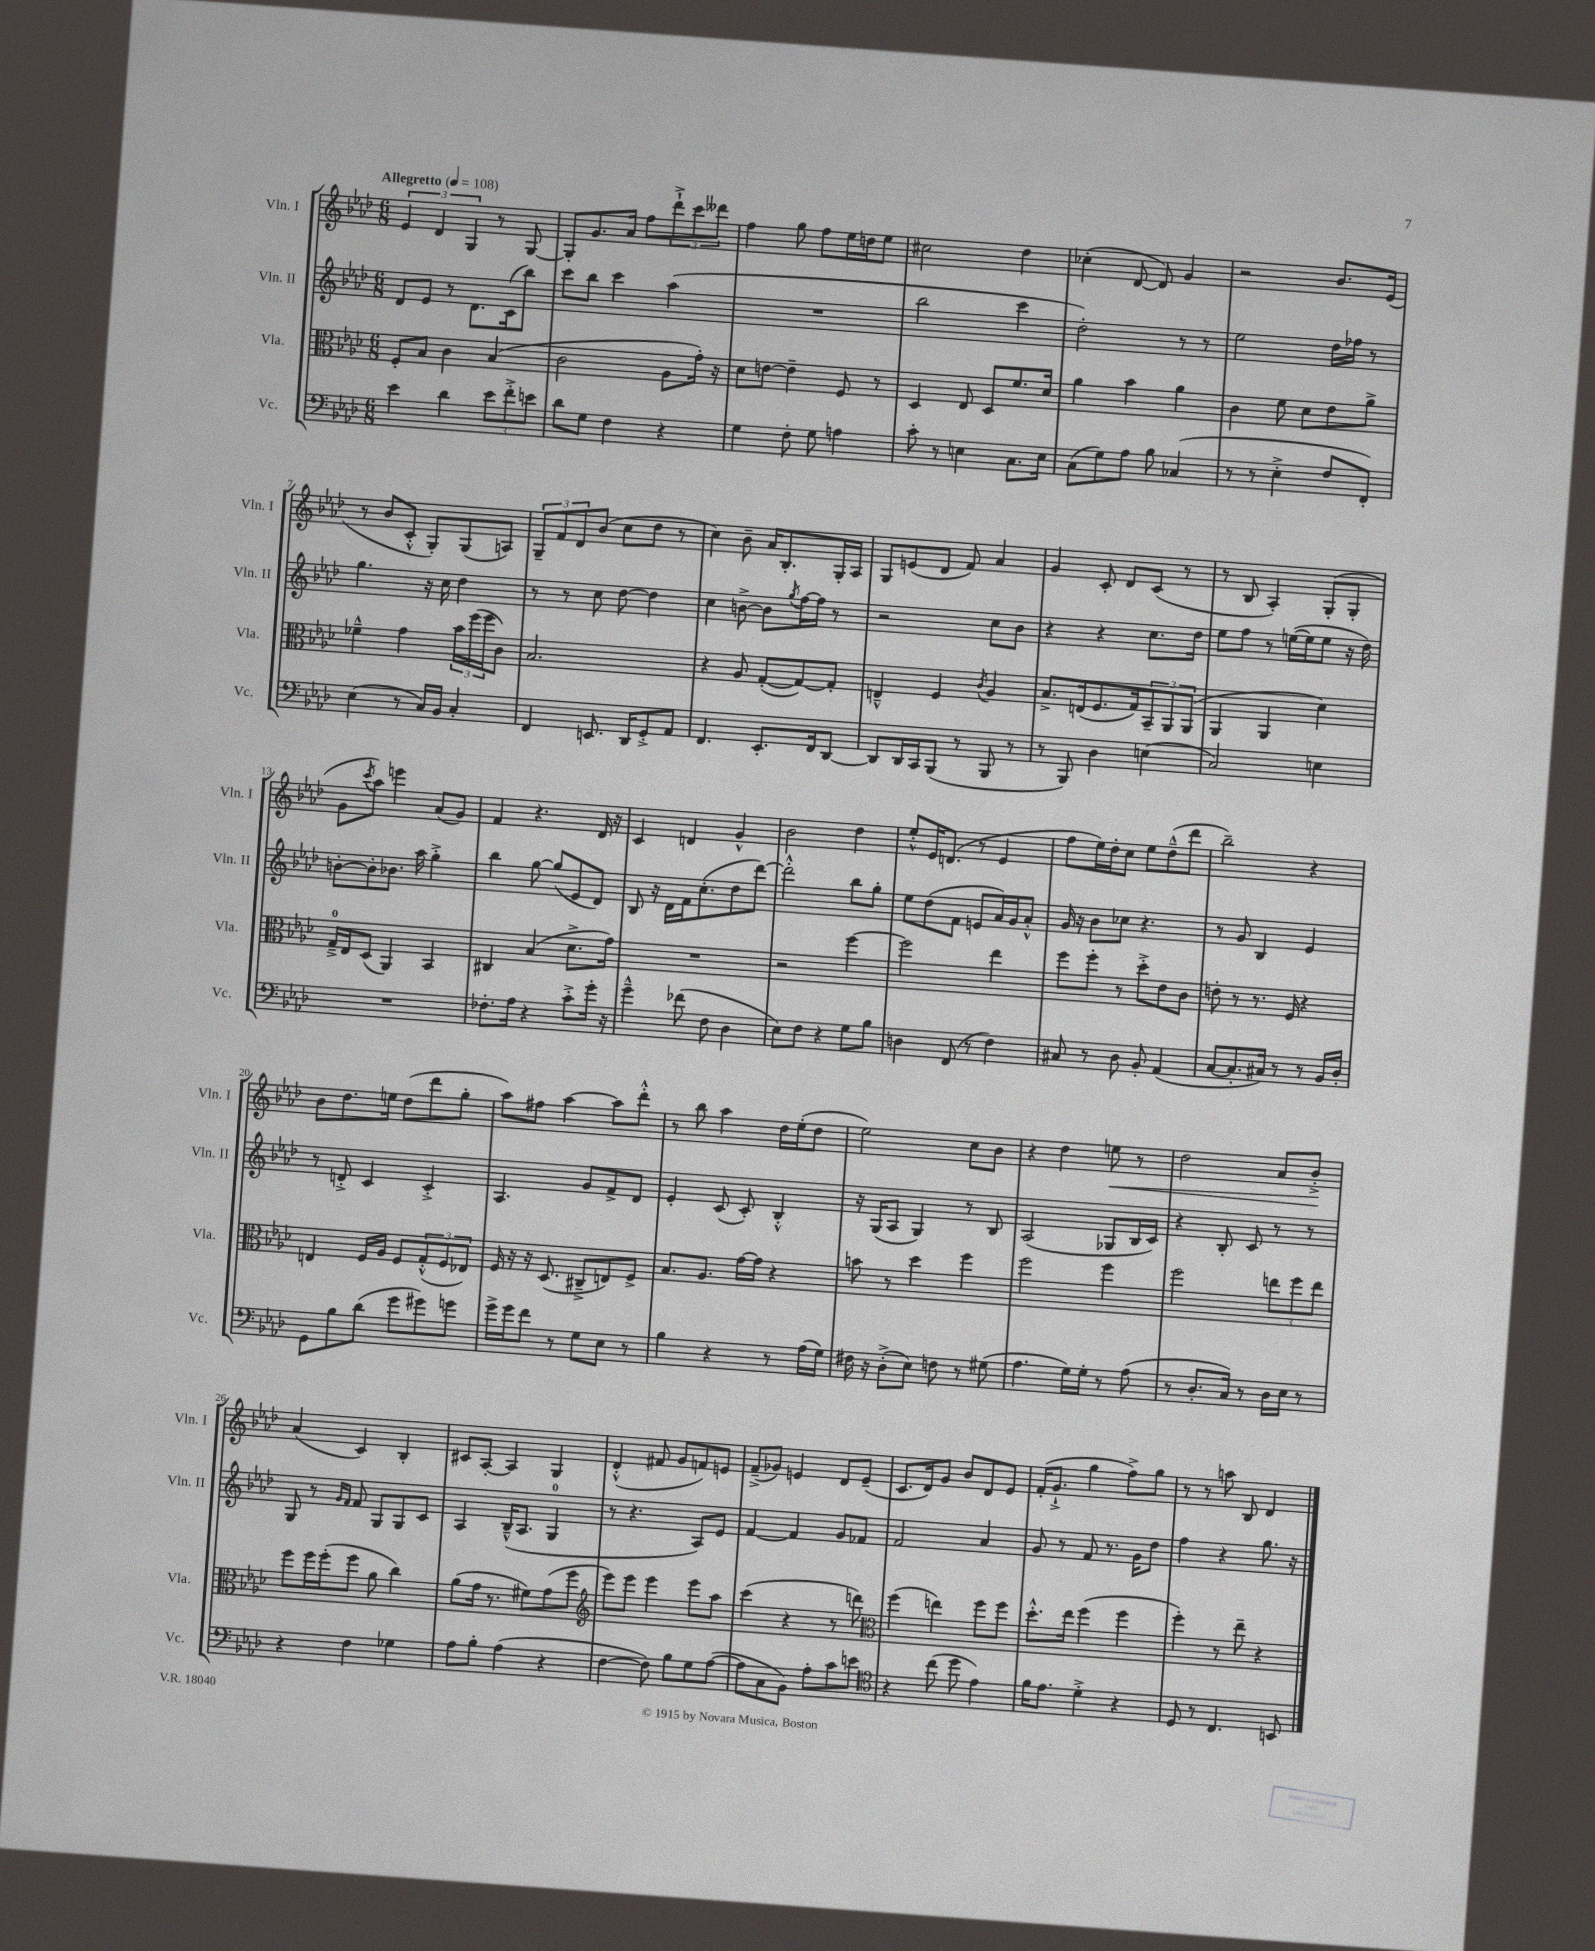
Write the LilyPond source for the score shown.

<<
\new StaffGroup <<
\new Staff = "s0" \with { instrumentName = "Vln. I" shortInstrumentName = "Vln. I" } {
    \clef treble \key aes \major \numericTimeSignature \time 6/8 \tempo "Allegretto" 4 = 108
    \tuplet 3/2 { ees'4 des'4 g4 } r8 g8~ |
    g8-. g'8. aes'16 f''8 \tuplet 3/2 { des'''8-!-> c'''8 deses'''8 } |
    f''4 g''8 f''8 ees''16 d''16 ees''8 |
    cis''2 des''4 |
    ces''4-.( des'8~ des'8) g'4 |
    r2 bes'8. ees'16( |
    r8 bes'8 c'8-.-^ g8-.) g8( a8) |
    \tuplet 3/2 { g8-- f'8 des'8 } bes'8( c''8 des''8 r8 |
    c''4) bes'8-- aes'16 bes8.-. g16-. aes16 |
    g8 e'8( des'8 f'8) aes'4 |
    g'4 c'8-. des'8 c'8( r8 |
    r8 bes8 aes4-.) g8-.( g8-. |
    g'8 \acciaccatura { c'''8 } aes''8) e'''4 aes'8( g'8) |
    f'4 r4. des'16 r16 |
    c'4 d'4 g'4-^ |
    bes'2 des''4 |
    ees''8-.-^ ees'16 d'8.( r8 ees'4 |
    f''8 ees''16) des''16-. c''8 ees''8 des''8---^( des'''8 |
    bes''2--) r4 |
    bes'8 des''8. e''16 des''8( des'''8 g''8-. |
    aes''8) fis''8 aes''4~ aes''8 des'''8-.-^ |
    r8 bes''8 aes''4 des''16 ees''16-.( des''8 |
    ees''2) c''8 bes'8 |
    r4 des''4 e''8\< r8 |
    des''2 aes'8 bes'8-.->\! |
    aes'4( c'4) bes4-. |
    cis'8 aes8~-. aes4 g4 |
    des'4-.-^( fis'8 g'8 f'8) e'8 |
    f'8--->( ges'8) e'4 des'8 e'8--( |
    c'8. des'16) g'8 bes'8 des'8 ees'8 |
    f'16-.( g'8.-!-> g''4 f''8->) g''8 |
    r8 r8 a''8 bes8 des'4 \bar "|." |
}
\new Staff = "s1" \with { instrumentName = "Vln. II" shortInstrumentName = "Vln. II" } {
    \clef treble \key aes \major \numericTimeSignature \time 6/8
    des'8 ees'8 r8 des'8. c'16( bes''8) |
    c'''8 bes''8 c'''4 aes''4( |
    R2. |
    bes''2 c'''4 |
    des''2-.) r8 r8 |
    ees''2 des''16 fes''16 r8 |
    g''4. r16 c''16 des''4 |
    r8 r8 c''8 des''8~ des''4 |
    c''4 b'8~-> b'8 \acciaccatura { g''8 } f''16~ f''16 r8 |
    r2 c''8 bes'8 |
    r4 r4 c''8. des''16 |
    ees''8 f''8 r8 e''16~( e''16 e''8 r16 des''16) |
    b'8~-. b'8-. bes'8. aes''16 g''4-.-> |
    bes''4 g''8~ g''8( ees'8 des'8) |
    bes8 r16 des'16 f'16 c''8.-.( des''8 des'''8~) |
    des'''2-.-^ bes''8 g''8-. |
    ees''8 des''8( f'8 e'8 aes'16) g'16 aes'8-.-^ |
    g'16 r16 bes'8 ces''8 r4. |
    r8 g'8 bes4 ees'4 |
    r8 d'8-.-> c'4 c'4-.-> |
    aes4. g'8 f'8-> des'8 |
    ees'4-. c'8( c'8-.) bes4-.-^ |
    r16 g16( aes8 g4) r8 bes8 |
    aes2( ges8 bes16 c'16) |
    r4 bes8-. c'8 r8 r8 |
    g8 r8 \grace { g'16 f'16 } f'8 g8 g8 c'8 |
    aes4 bes16---^( aes8. g4-0 |
    r8 r4. aes8) ees'8 |
    f'4~ f'4 g'8 fes'8 |
    f'2 aes'4 |
    g'8 r8 f'8 r8. g'16 des''8 |
    f''4 r4 g''8. r16 \bar "|." |
}
\new Staff = "s2" \with { instrumentName = "Vla." shortInstrumentName = "Vla." } {
    \clef alto \key aes \major \numericTimeSignature \time 6/8
    f8-. bes8 c'4 bes4( |
    c'2 aes8 g'16-.) r16 |
    des'8 e'8~ e'4-- f8 r8 |
    des4 ees8 des8 f'8. des'16 |
    aes'4 bes'4 aes'4 |
    c'4 f'8 des'8 ees'8 aes'8-> |
    fes'4---^ g'4 \tuplet 3/2 { bes'16 f''16( f''16 } c'8) |
    bes2. |
    r4 aes8 g8~-.( g8~) g8-. |
    e4---^ f4 \acciaccatura { c'8 } aes4 |
    bes8.-> e16( f8. g16) \tuplet 3/2 { bes,8-- aes,8 aes,8( } |
    aes,4 aes,4 des'4) |
    g16-0---> ees16 des8( aes,4) bes,4 |
    cis4 bes4( des'8.-> g'16) |
    R2. |
    r2 f''4~ |
    f''2 ees''4 |
    f''8 f''8-. r8 des''8-.-> ees'8 c'8 |
    e'8-. r8 r8. f16 r4 |
    e4 f16 aes16 f8 \tuplet 3/2 { g8-.-^( f8 ees8) } |
    f16 r16 r16 des8.( cis8---> e8) f8-> |
    bes8. aes8. g'16~ g'16 r4 |
    b'8 r8 des''4 f''4 |
    f''2 f''4 |
    f''2 \tuplet 3/2 { e''8 f''8 e''8 } |
    f''8 f''16 f''16-.( f''8 aes'8 c''4) |
    aes'8( g'16 r8. fis'8) g'8( f''8 |
    \clef treble ees'''8) ees'''8 ees'''4 ees'''8 aes''8 |
    c'''4( r4 r8 d'''8) |
    \clef alto f''4( e''4) f''8 f''8 |
    des''8.-.-^ ees''16 f''4( f''4 |
    f''4-.) r8 ees''8-- r4 \bar "|." |
}
\new Staff = "s3" \with { instrumentName = "Vc." shortInstrumentName = "Vc." } {
    \clef bass \key aes \major \numericTimeSignature \time 6/8
    ees'4 des'4 \tuplet 3/2 { ees'8 f'8-.-> e'8 } |
    des'8 g8 f4 r4 |
    g4 f8-. g8 a4 |
    c'8-. r8 e4 c8. e16 |
    c8( g8) aes8 bes8 ces4( |
    r8 r8 ees4-.-> f8 f,8-.) |
    ees4( r8 c16) bes,16 c4-. |
    f,4 e,8. des,16 g,8-.-> aes,8 |
    f,4. ees,8.-. f,16 des,8~ |
    des,8 des,16 c,16 bes,,8( r8 bes,,8 r8 |
    r8 bes,,8) des4 e4( |
    c2) e4 |
    R2. |
    fes8.-. aes16 r4 c'8-.-> g'16-. r16 |
    g'4---^ fes'8( f8 des4 |
    ees8) f8 r4 g8 bes8 |
    d4 f,8( r8 f4) |
    cis8 r8 des8 bes,8-. aes,4( |
    c8~ c8.-. cis16) r8 r8 bes,16 des16-. |
    g,8 bes8 des'8( g'8 gis'8) g'8 |
    g'16-> g'16 f'8 r8 g8 ees8 r8 |
    bes4 r4 r8 aes16( g16) |
    fis16 r16 des8-.->( ees8) f8 r8 gis8( |
    aes4. g16) g16-. r8 aes8( |
    r8 des8.-. c16) r8 des16 ees16 r8 |
    r4 f4 ges4 |
    aes8 bes8-. aes4( r4 |
    f4~ f8) bes8 g8 aes8~( |
    aes8 c8 bes,8) aes8-. c'8 e'8 |
    \clef tenor r4 c''8( des''8 ees'4) |
    f'16 ees'8. des'4-.-> r4 |
    des8 r8 c4. b,8 \bar "|." |
}
>>
>>
